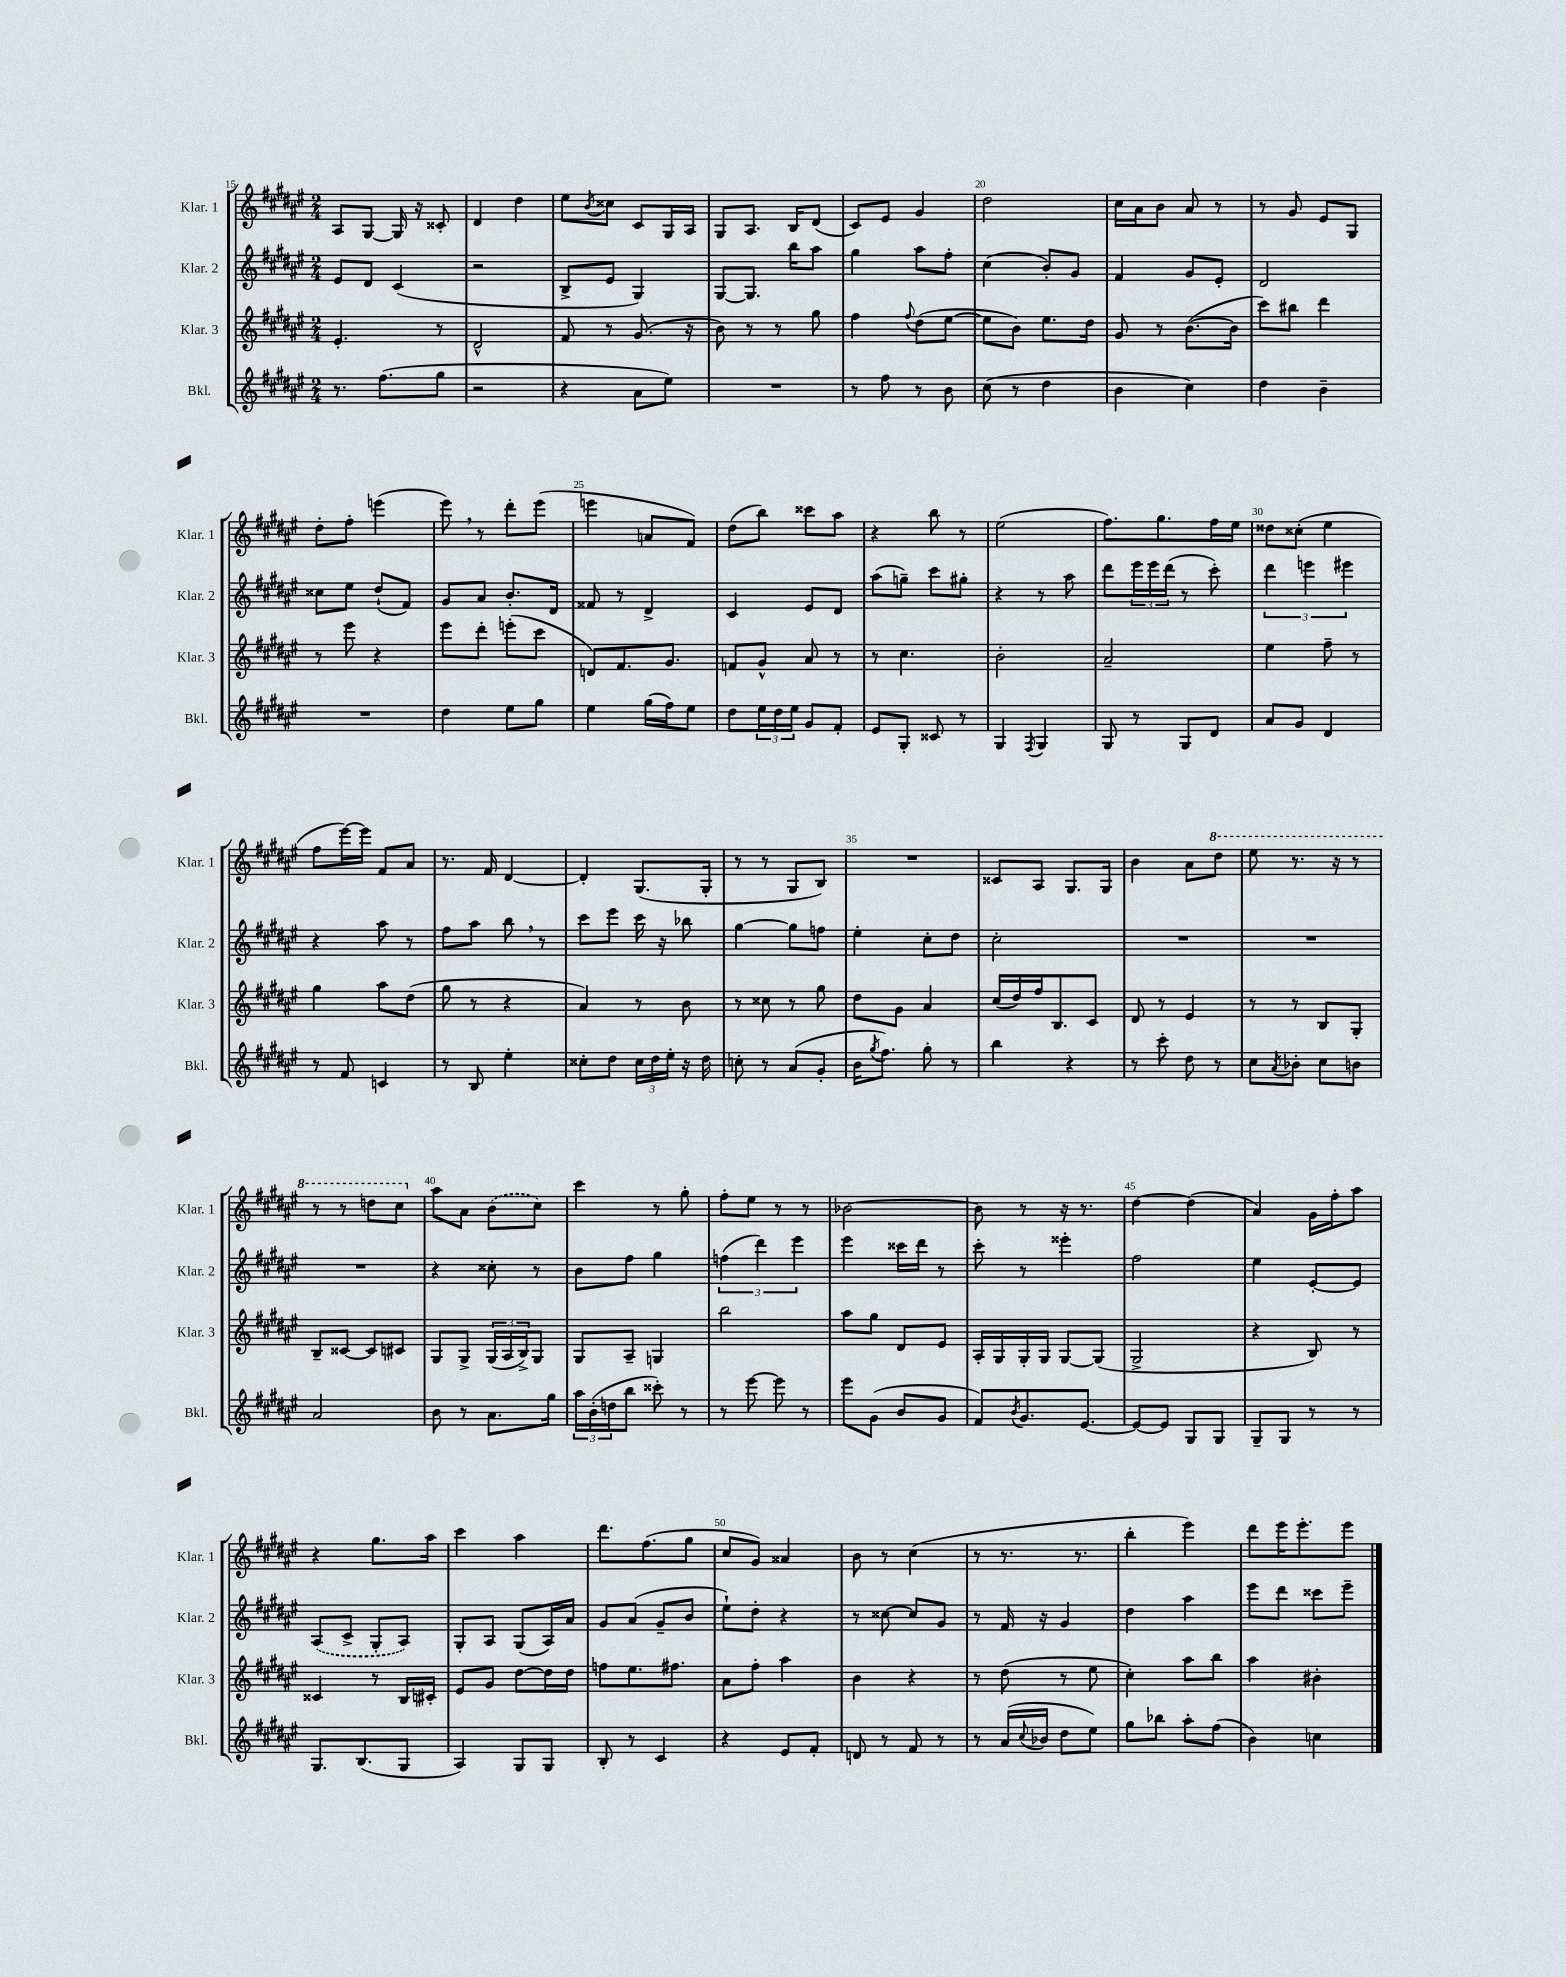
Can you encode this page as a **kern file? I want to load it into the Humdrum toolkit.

**kern	**kern	**kern	**kern
*staff4	*staff3	*staff2	*staff1
*clefG2	*clefG2	*clefG2	*clefG2
*k[f#c#g#d#a#e#]	*k[f#c#g#d#a#e#]	*k[f#c#g#d#a#e#]	*k[f#c#g#d#a#e#]
*M2/4	*M2/4	*M2/4	*M2/4
8.r	4.e#'/	8e#/L	8A#/L
.	.	8d#/J	[8G#/J
(8.ff#\L	.	.	.
.	.	(4c#/	16G#/]
.	.	.	16r
8gg#\J	8r	.	8c##'/
=	=	=	=
2r	2d#^^/	2r	4d#/
.	.	.	4dd#\
=	=	=	=
4r	8f#/	8B^/L	8ee#\L
.	.	.	8qb/
.	8r	8e#/J	8cc##\J
8a#\L	(8.g#/	4G#/)	8c#/L
8ee#\J)	.	.	16G#/L
.	16r	.	16A#/JJ
=	=	=	=
2r	8b\)	[8G#/L	8G#/L
.	8r	8.G#/]J	8.A#/J
.	8r	.	.
.	.	16bb\LK	16B/LK
.	8gg#\	8aa#\J	(8d#/J
=	=	=	=
8r	4ff#\	4gg#\	8c#/L)
8ff#\	.	.	8e#/J
.	8qqff#/	.	.
8r	(8dd#\L	8aa#\L	4g#/
8b\	[8ee#\J	8ff#'\J	.
=	=	=	=
(8cc#\	8ee#\]L	(4cc#\	2dd#\
8r	8b\J)	.	.
4dd#\	8.ee#\L	8b'/L)	.
.	.	8g#/J	.
.	16dd#\Jk	.	.
=	=	=	=
4b\	8g#/	4f#/	16cc#\LL
.	.	.	16a#\J
.	8r	.	8b\J
4cc#\)	([8.b\L	8g#/L	8a#/
.	.	8e#'/J	8r
.	16b\]Jk	.	.
=	=	=	=
4dd#\	8ccc#\L)	2d#/	8r
.	8bb#\J	.	8g#/
4b~\	4ddd#\	.	8e#/L
.	.	.	8G#/J
=	=	=	=
2r	8r	8cc##\L	8dd#'\L
.	8eee#\	8ee#\J	8ff#'\J
.	4r	(8dd#`/L	(4eee\
.	.	8f#/J)	.
=	=	=	=
4dd#\	8eee#\L	8g#/L	8eee#\)
.	8ddd#'\J	8a#/J	8r
8ee#\L	(8eee'\L	8.b'/L	8ddd#'\L
8gg#\J	8ccc#\J	.	(8eee#\J
.	.	16d#/Jk	.
=	=	=	=
4ee#\	8d/L)	8f##/	4eee\
.	8.f#/	8r	.
(16gg#\LL	.	4d#^/	8a/L
16ff#\J)	8.g#/J	.	.
8ee#\J	.	.	8f#/J)
=	=	=	=
8dd#\L	8f/L	4c#/	(8dd#\L
24ee#\L	8g#^^/J	.	8bb\J)
24dd#\	.	.	.
24ee#\JJ	.	.	.
8g#/L	8a#/	8e#/L	8ccc##\L
8f#'/J	8r	8d#/J	8aa#\J
=	=	=	=
8e#/L	8r	(8aa#\L	4r
8G#'/J	4.cc#\	8gg~\J)	.
8c##/	.	8ccc#\L	8bb\
8r	.	8gg#'\J	8r
=	=	=	=
4G#/	2b'\	4r	(2ee#\
8qF#/	.	.	.
4G#/	.	8r	.
.	.	8aa#\	.
=	=	=	=
8G#/	2a#~/	8ddd#\L	8.ff#\L)
8r	.	24eee#\L	.
.	.	24eee#\	.
.	.	.	8.gg#\
.	.	(24ddd#\JJ	.
8G#/L	.	8r	.
8d#/J	.	8ccc#'\)	16ff#\L
.	.	.	16ee#\JJ
=	=	=	=
8a#/L	4ee#\	6ddd#\	8dd##\L
8g#/J	.	.	(8cc##'\J
.	.	6eee\	.
4d#/	8ff#~\	.	4ee#\
.	.	6eee#\	.
.	8r	.	.
=	=	=	=
8r	4gg#\	4r	8ff#\L
8f#/	.	.	[16eee#\L)
.	.	.	16eee#\]JJ
4c/	8aa#\L	8aa#\	8f#/L
.	(8dd#\J	8r	8a#/J
=	=	=	=
8r	8gg#\	8ff#\L	8.r
8B/	8r	8aa#\J	.
.	.	.	16f#/
4ee#'\	4r	8bb\	[4d#/
.	.	8r	.
=	=	=	=
8cc##'\L	4a#/)	8ccc#\L	4d#'/]
8dd#\J	.	8eee#\J	.
24cc##\LL	8r	16ccc#\	(8.G#/L
24dd#\	.	.	.
.	.	16r	.
24ee#'\JJ	.	.	.
16r	8b\	8bb-\	.
16dd#\	.	.	16G#'/Jk
=	=	=	=
8cc'\	8r	[4gg#\	8r
8r	8cc##\	.	8r
(8a#/L	8r	8gg#\]L	8G#/L
8g#'/J	8gg#\	8ff\J	8B/J)
=	=	=	=
16b\LK	8dd#\L	4ee#'\	2r
8qgg#/	.	.	.
8.ff#\J)	.	.	.
.	8g#\J	.	.
8gg#'\	4a#/	8cc#'\L	.
8r	.	8dd#\J	.
=	=	=	=
4bb\	(16cc#/LL	2cc#'\	8c##/L
.	16dd#/)	.	.
.	16ff#/J	.	8A#/J
.	8.B/	.	.
4r	.	.	8.G#/L
.	8c#/J	.	.
.	.	.	16G#/Jk
=	=	=	=
8r	8d#/	2r	4b\
8ccc#'\	8r	.	.
8dd#\	4e#/	.	8a#\L
8r	.	.	8ddd#\J
=	=	=	=
8cc#\L	8r	2r	8eee#\
8qa#/	.	.	.
8b-'\J	8r	.	8.r
8cc#\L	8B/L	.	.
.	.	.	16r
8b\J	8G#'/J	.	8r
=	=	=	=
2a#/	8B~/L	2r	8r
.	[8c##/J	.	8r
.	8c##/]L	.	8ddd\L
.	8c#/J	.	8ccc#\J
=	=	=	=
8b\	8G#/L	4r	8aa#\L
8r	8G#^/J	.	8a#\J
8.a#\L	(24G#/LL	8cc##'\	(8b\L
.	24A#/	.	.
.	24B^/J)	.	.
.	8G#/J	8r	8cc#\J)
16gg#\Jk	.	.	.
=	=	=	=
24aa#\LL	8G#/L	8b\L	4ccc#\
(24b'\	.	.	.
24dd\J	.	.	.
8bb\J	8A#~/J	8ff#\J	.
8ccc##'\)	4G/	4gg#\	8r
8r	.	.	8gg#'\
=	=	=	=
8r	2bb\	(6ff\	8ff#'\L
[8eee#\	.	.	8ee#\J
.	.	6ddd#\)	.
8eee#\]	.	.	8r
.	.	6eee#\	.
8r	.	.	8r
=	=	=	=
8eee#\L	8aa#\L	4eee#\	[2b-\
(8g#\J	8gg#\J	.	.
8b/L	8d#/L	16ccc##\LL	.
.	.	16ddd#\JJ	.
8g#/J	8e#/J	8r	.
=	=	=	=
8f#/L)	16A#'/LL	8ccc#'\	8b-\]
.	16G#/	.	.
8qb/	.	.	.
8.g#/	16G#'/	8r	8r
.	16G#/JJ	.	.
.	[8G#/L	4eee##'\	16r
[8.e#/J	.	.	8.r
.	(8G#/]J	.	.
=	=	=	=
8e#/_L	2G#^/	2ff#\	[4dd#\
8e#/]J	.	.	.
8G#/L	.	.	(4dd#\]
8G#/J	.	.	.
=	=	=	=
8G#~/L	4r	4ee#\	4a#/)
8G#/J	.	.	.
8r	8B/)	[8e#'/L	16g#\LL
.	.	.	16ff#'\J
8r	8r	8e#/]J	8aa#\J
=	=	=	=
8.G#/L	4c##/	(8A#/L	4r
.	.	8c#^/J	.
(8.B/	.	.	.
.	8r	8G#'/L	8.gg#\L
8G#/J	16B/LL	8A#/J)	.
.	16c#'/JJ	.	16aa#\Jk
=	=	=	=
4A#/)	8e#/L	8G#'/L	4ccc#\
.	8g#/J	8A#/J	.
8G#/L	[8dd#\L	(8G#/L	4aa#\
8G#/J	16dd#\]L	16A#/L)	.
.	16dd#\JJ	16a#/JJ	.
=	=	=	=
8B'/	8ff\L	8g#/L	8.ddd#\L
8r	8.ee#\	(8a#/J	.
.	.	.	(8.ff#\
4c#/	.	8g#~/L	.
.	8.ff#\J	.	.
.	.	8b/J	8gg#\J
=	=	=	=
4r	8a#\L	8ee#`\L)	8cc#/L
.	8ff#'\J	8dd#'\J	8g#/J)
8e#/L	4aa#\	4r	4a##/
8f#'/J	.	.	.
=	=	=	=
8d/	4b\	8r	8b\
8r	.	[8cc##\	8r
8f#/	4r	8cc##/]L	(4cc#\
8r	.	8g#/J	.
=	=	=	=
8r	8r	8r	8r
(16a#/LL	(8dd#\	16f#/	8.r
8qqcc#/	.	.	.
16b-/JJ	.	16r	.
8dd#\L	8r	4g#/	.
.	.	.	8.r
8ee#\J)	8ee#\	.	.
=	=	=	=
8gg#\L	4cc#'\)	4dd#\	4bb'\
8bb-\J	.	.	.
8aa#'\L	8aa#\L	4aa#\	4eee#\)
(8ff#\J	8bb\J	.	.
=	=	=	=
4b\)	4aa#\	8eee#\L	8ddd#\L
.	.	8ddd#\J	16eee#\K
.	.	.	8.eee#'\
4cc\	4b#'\	8ccc##\L	.
.	.	8eee#~\J	8eee#\J
==	==	==	==
*-	*-	*-	*-
